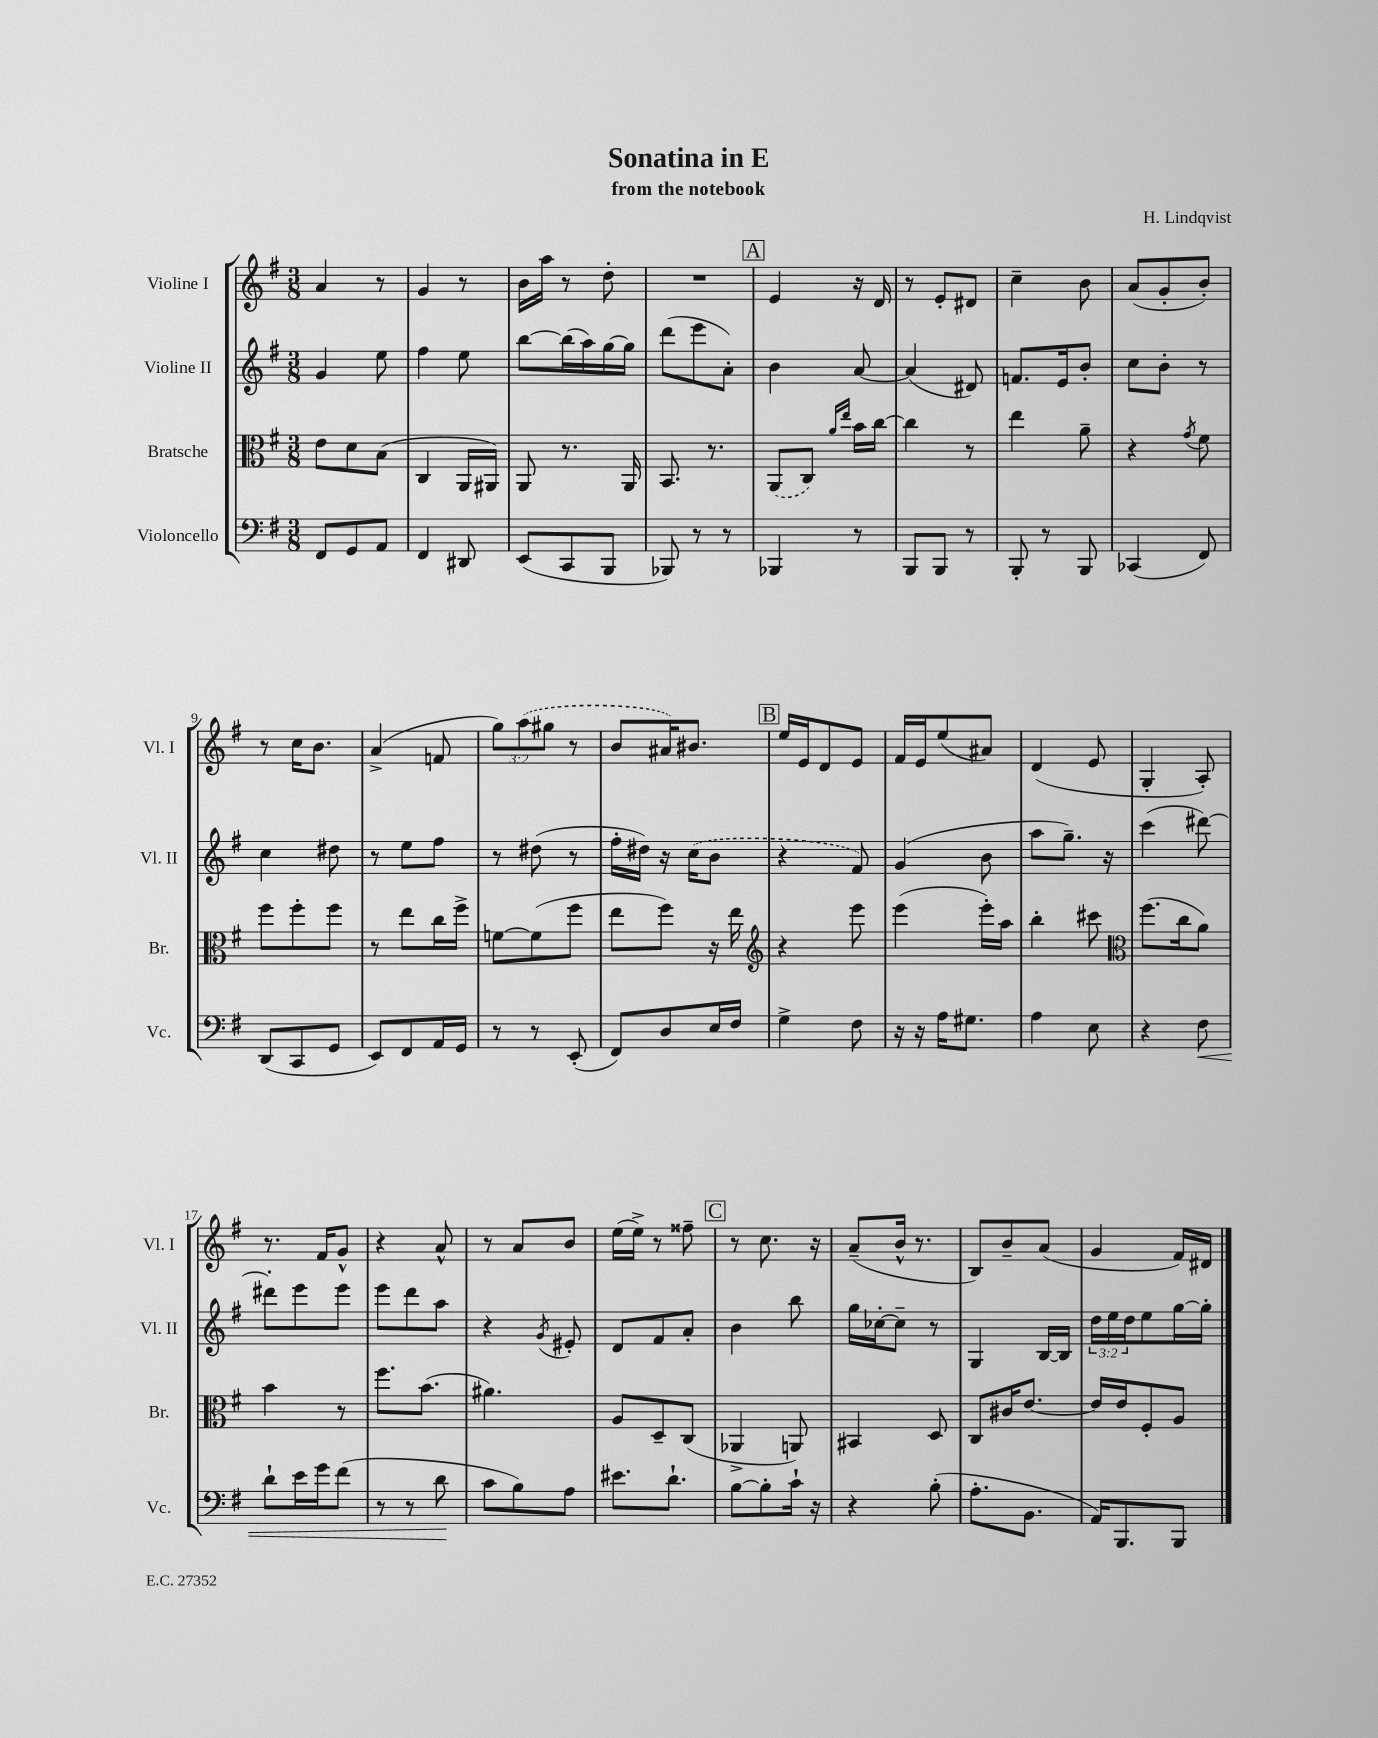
\header { title = "Sonatina in E" composer = "H. Lindqvist" subtitle = "from the notebook" }
<<
\new StaffGroup <<
\new Staff = "s0" \with { instrumentName = "Violine I" shortInstrumentName = "Vl. I" } {
    \clef treble \key g \major \numericTimeSignature \time 3/8 \override Staff.TupletNumber.text = #tuplet-number::calc-fraction-text
    a'4 r8 |
    g'4 r8 |
    b'16 a''16 r8 d''8-. |
    R4. |
    \mark \markup { \box "A" } e'4 r16 d'16 |
    r8 e'8-. dis'8 |
    c''4-- b'8 |
    a'8( g'8-. b'8-.) |
    r8 c''16 b'8. |
    a'4->( f'8 |
    \tuplet 3/2 { g''8) \once \slurDashed a''8( gis''8 } r8 |
    b'8 ais'16) bis'8. |
    \mark \markup { \box "B" } e''16 e'16 d'8 e'8 |
    fis'16 e'16 e''8( ais'8) |
    d'4( e'8 |
    g4-. a8-.) |
    r8. fis'16 g'8-^ |
    r4 a'8-^ |
    r8 a'8 b'8 |
    e''16( e''16->) r8 fisis''8-- |
    \mark \markup { \box "C" } r8 c''8. r16 |
    a'8--( b'16-^ r8. |
    b8) b'8-- a'8( |
    g'4 fis'16) dis'16 \bar "|." |
}
\new Staff = "s1" \with { instrumentName = "Violine II" shortInstrumentName = "Vl. II" } {
    \clef treble \key g \major \numericTimeSignature \time 3/8 \override Staff.TupletNumber.text = #tuplet-number::calc-fraction-text
    g'4 e''8 |
    fis''4 e''8 |
    b''8~ b''16( a''16) g''16~ g''16 |
    d'''8( e'''8 a'8-.) |
    \mark \markup { \box "A" } b'4 a'8~ |
    a'4( dis'8) |
    f'8. e'16 b'8-. |
    c''8 b'8-. r8 |
    c''4 dis''8 |
    r8 e''8 fis''8 |
    r8 dis''8( r8 |
    fis''16-. dis''16) r16 \once \slurDashed c''16( b'8 |
    \mark \markup { \box "B" } r4 fis'8) |
    g'4( b'8 |
    a''8 g''8.--) r16 |
    c'''4( dis'''8~) |
    dis'''8-. e'''8 e'''8 |
    e'''8 d'''8 a''8 |
    r4 \acciaccatura { g'8 } eis'8-. |
    d'8 fis'8 a'8-. |
    \mark \markup { \box "C" } b'4 b''8 |
    g''16 ces''16~-. ces''8-- r8 |
    g4 b16~ b16 |
    \tuplet 3/2 { d''16 e''16 d''16 } e''8 g''16~ g''16-. \bar "|." |
}
\new Staff = "s2" \with { instrumentName = "Bratsche" shortInstrumentName = "Br." } {
    \clef alto \key g \major \numericTimeSignature \time 3/8
    e'8 d'8 b8( |
    c4 a,16 ais,16) |
    a,8 r8. a,16 |
    b,8. r8. |
    \mark \markup { \box "A" } \once \slurDashed a,8( c8) \grace { a'16 e''16 } b'16 c''16~ |
    c''4 r8 |
    e''4 a'8-- |
    r4 \acciaccatura { g'8 } fis'8 |
    fis''8 fis''8-. fis''8 |
    r8 e''8 c''16 fis''16-> |
    f'8~ f'8( fis''8 |
    e''8 fis''8) r16 e''16 |
    \mark \markup { \box "B" } \clef treble r4 e'''8 |
    e'''4( e'''16-.) a''16 |
    b''4-. cis'''8 |
    \clef alto fis''8.( c''16 a'8) |
    b'4 r8 |
    fis''8. b'8.( |
    ais'4.) |
    a8 d8-- c8( |
    \mark \markup { \box "C" } aes,4-> a,8) |
    bis,4 d8 |
    c8 cis'16 e'8.~ |
    e'16 e'16 fis8-. a8 \bar "|." |
}
\new Staff = "s3" \with { instrumentName = "Violoncello" shortInstrumentName = "Vc." } {
    \clef bass \key g \major \numericTimeSignature \time 3/8
    fis,8 g,8 a,8 |
    fis,4 dis,8 |
    e,8( c,8 b,,8 |
    bes,,8) r8 r8 |
    \mark \markup { \box "A" } bes,,4 r8 |
    b,,8 b,,8 r8 |
    b,,8-. r8 b,,8 |
    ces,4( fis,8) |
    d,8( c,8 g,8 |
    e,8) fis,8 a,16 g,16 |
    r8 r8 e,8-.( |
    fis,8) d8 e16 fis16 |
    \mark \markup { \box "B" } g4-> fis8 |
    r16 r16 a16 gis8. |
    a4 e8 |
    r4 fis8\< |
    d'8-! e'16 g'16 fis'8( |
    r8 r8 d'8\! |
    c'8 b8) a8 |
    eis'8. d'8.-! |
    \mark \markup { \box "C" } b8~ b8-. c'16-! r16 |
    r4 b8-.( |
    a8.-. b,8. |
    a,16) b,,8. b,,8 \bar "|." |
}
>>
>>
